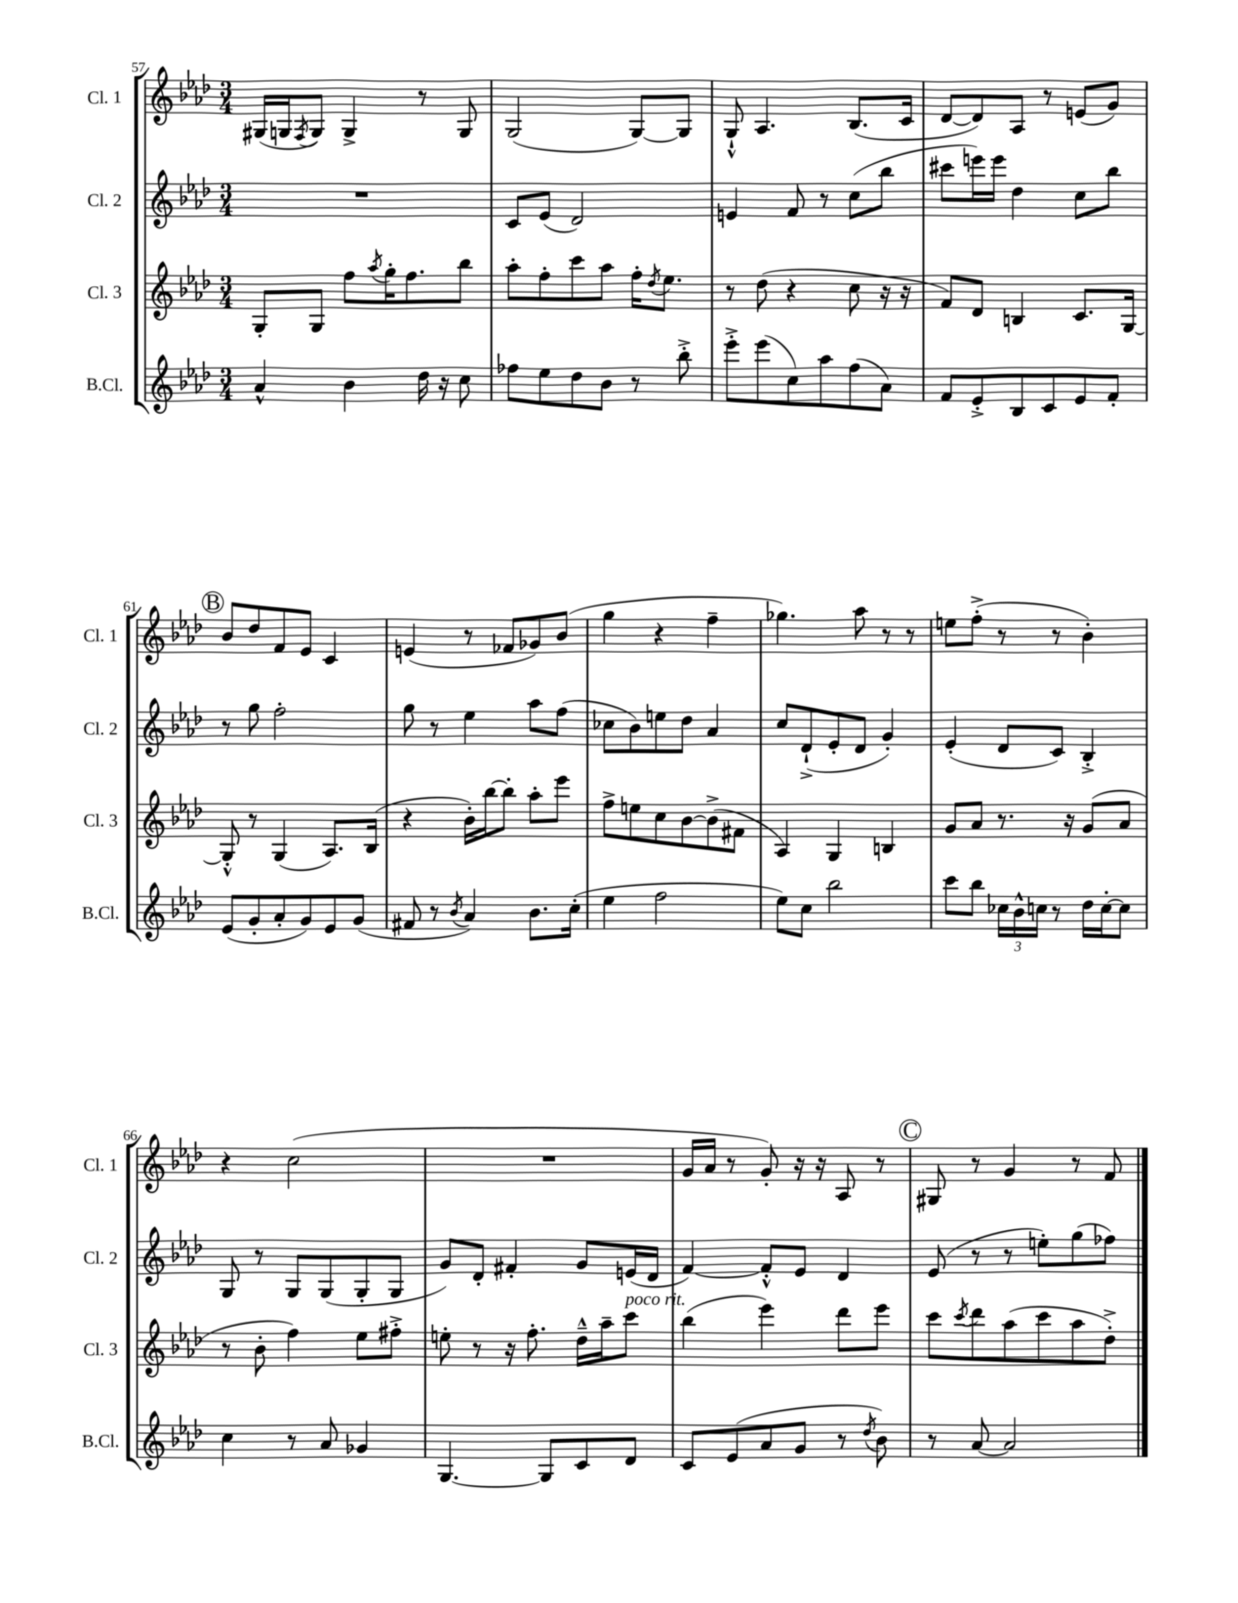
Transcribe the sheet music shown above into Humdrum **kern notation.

**kern	**kern	**kern	**kern
*staff4	*staff3	*staff2	*staff1
*clefG2	*clefG2	*clefG2	*clefG2
*k[b-e-a-d-]	*k[b-e-a-d-]	*k[b-e-a-d-]	*k[b-e-a-d-]
*M3/4	*M3/4	*M3/4	*M3/4
4a-^^/	8G'/L	2.r	(16G#/LL
.	.	.	16G/J
.	.	.	8qF/
.	8G/J	.	8G/J)
4b-\	8ff\L	.	4G^/
.	8qaa-/	.	.
.	16gg'\K	.	.
.	8.ff\	.	.
16dd-\	.	.	8r
16r	.	.	.
8cc\	8bb-\J	.	8G/
=	=	=	=
8ff-\L	8aa-'\L	8c/L	(2G/
8ee-\	8ff'\	(8e-/J	.
8dd-\	8ccc\	2d-/)	.
8b-\J	8aa-\J	.	.
8r	16ff'\LK	.	[8G/L)
.	8qdd-/	.	.
.	8.ee-\J	.	.
8bb-'^\	.	.	8G/]J
=	=	=	=
8eee-'^\L	8r	4e/	8G`^^/
(8eee-\	(8dd-\	.	4.A-/
8cc\)	4r	8f/	.
8aa-\	.	8r	.
(8ff\	8cc\	(8cc\L	(8.B-/L
8a-\J)	16r	8bb-\J	.
.	16r	.	16c/Jk
=	=	=	=
8f/L	8f/L)	8ccc#\L	[8d-/L
8e-'^/	8d-/J	16eee\L)	8d-/])
.	.	16eee\JJ	.
8B-/	4B/	4dd-\	8A-/J
8c/	.	.	8r
8e-/	8.c/L	8cc\L	(8e/L
8f'/J	.	8bb-\J	8g/J)
.	[16G/Jk	.	.
=	=	=	=
(8e-/L	8G'^^/]	8r	8b-/L
8g'/	8r	8gg\	8dd-/
8a-'/	(4G/	2ff'\	8f/
8g/)	.	.	8e-/J
8e-/	8.A-/L)	.	4c/
(8g/J	.	.	.
.	(16B-/Jk	.	.
=	=	=	=
8f#/	4r	8gg\	(4e/
8r	.	8r	.
8qb-/	.	.	.
4a-/)	16b-'\LL)	4ee-\	8r
.	[16bb-\J	.	.
.	8bb-'\]J	.	8f-/L
8.b-\L	8aa-'\L	8aa-\L	8g-/)
.	8eee-\J	(8ff\J	(8b-/J
(16cc'\Jk	.	.	.
=	=	=	=
4ee-\	8ff^\L	8cc-\L	4gg\
.	8ee\	8b-\)	.
2ff\	8cc\	8ee\	4r
.	[8b-\	8dd-\J	.
.	(8b-^\]	4a-/	4ff~\
.	8f#\J	.	.
=	=	=	=
8ee-\L)	4A-/)	8cc/L	4.gg-\)
8cc\J	.	(8d-`^/	.
2bb-\	4G/	8e-'/	.
.	.	8d-/J	8aa-\
.	4B/	4g'/)	8r
.	.	.	8r
=	=	=	=
8ccc\L	8g/L	(4e-'/	8ee\L
8bb-\J	8a-/J	.	(8ff'^\J
24cc-\LL	8.r	8d-/L	8r
24b-^^\	.	.	.
24cc\JJ	.	.	.
8r	.	8c/J)	8r
.	16r	.	.
16dd-\LL	(8g/L	4B-'^/	4b-'\)
[16cc'\J	.	.	.
8cc\]J	8a-/J	.	.
=	=	=	=
4cc\	8r	8G/	4r
.	8b-'\	8r	.
8r	4ff\)	8G/L	(2cc\
8a-/	.	(8G/	.
4g-/	8ee-\L	8G'/	.
.	8ff#'^\J	8G/J	.
=	=	=	=
[4.G/	8ee'\	8g/L)	2.r
.	8r	8d-'/J	.
.	16r	4f#'/	.
.	8.ff'\	.	.
8G/]L	.	.	.
8c/	16dd-~^^\LL	8g/L	.
.	16aa-~\J	.	.
8d-/J	8ccc\J	(16e/L	.
.	.	16d-/JJ	.
=	=	=	=
8c/L	(4bb-\	[4f/)	16g/LL
.	.	.	16a-/JJ
(8e-/	.	.	8r
8a-/	4eee-\)	8f'^^/]L	8g'/)
8g/J	.	8e-/J	16r
.	.	.	16r
8r	8ddd-\L	4d-/	8A-/
8qdd-/	.	.	.
8b-\)	8eee-\J	.	8r
=	=	=	=
8r	8ccc\L	(8e-/	8G#/
.	8qccc/	.	.
[8a-/	8ddd-\	8r	8r
2a-/]	(8aa-\	8r	4g/
.	8ccc\	8ee'\L)	.
.	8aa-\	(8gg\	8r
.	8dd-'^\J)	8ff-\J)	8f/
==	==	==	==
*-	*-	*-	*-
